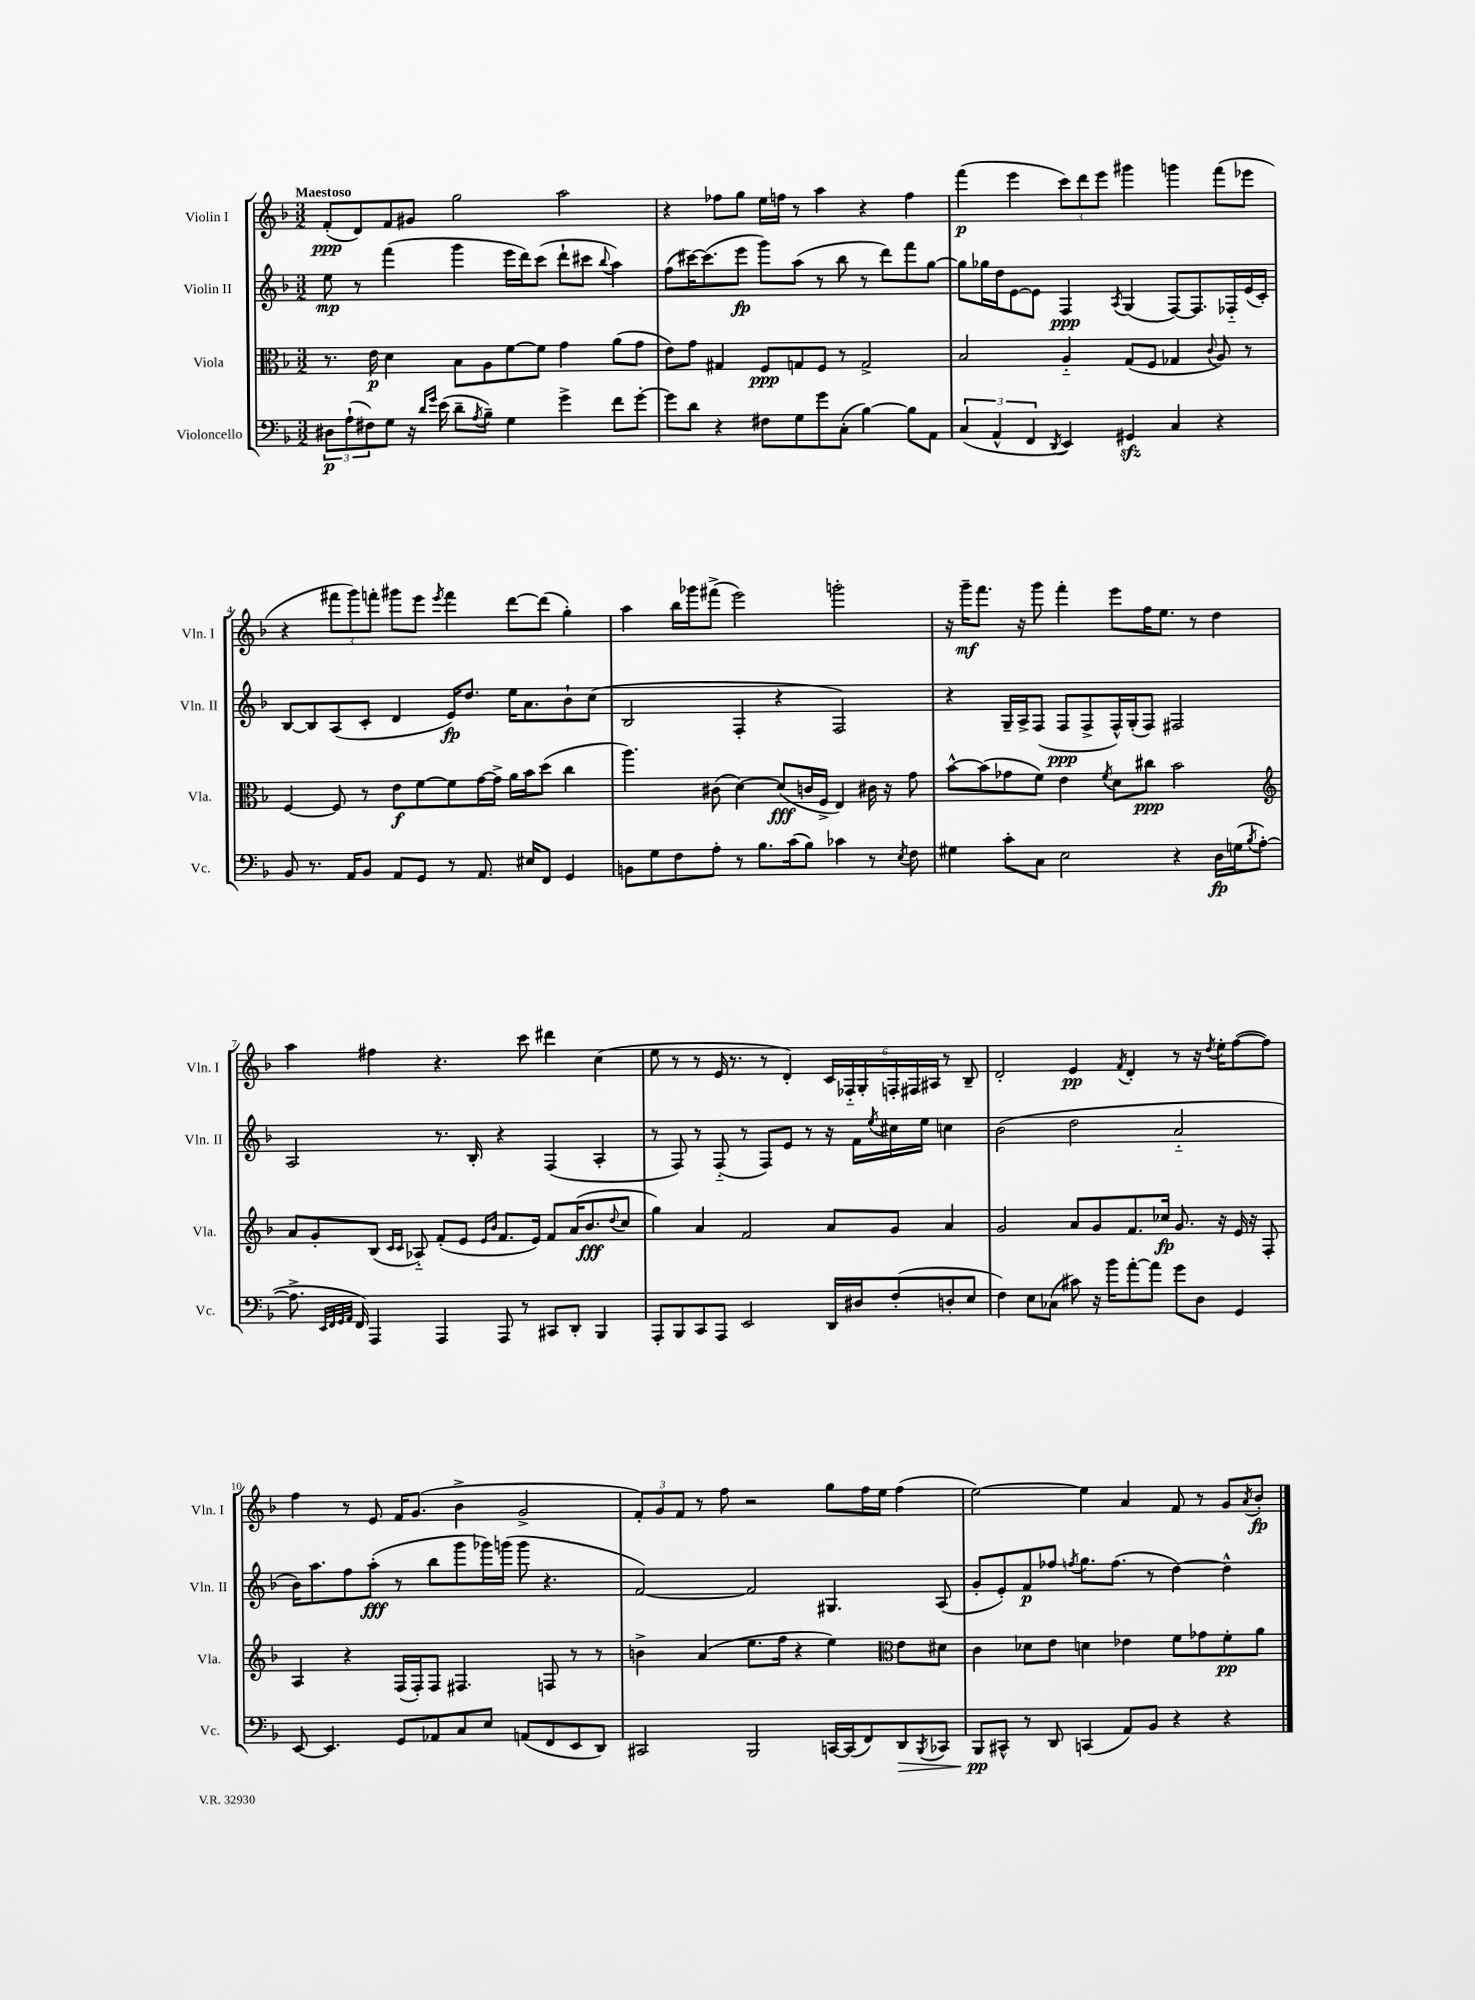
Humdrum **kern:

**kern	**kern	**kern	**kern
*staff4	*staff3	*staff2	*staff1
*clefF4	*clefC3	*clefG2	*clefG2
*k[b-]	*k[b-]	*k[b-]	*k[b-]
*M3/2	*M3/2	*M3/2	*M3/2
12D#	8.r	8ee	(8f'
(12A`	.	.	.
.	.	8r	8d)
12F#)	.	.	.
.	16e	.	.
8G	4d	(4fff	8f
16r	.	.	8g#
16qqd	.	.	.
16qqg	.	.	.
(16e	.	.	.
8d~	8B-	4ggg	2gg
8qA	.	.	.
8B-~)	8A	.	.
4G	[8f	16eee	.
.	.	16ddd)	.
.	8f]	(8ccc	.
4g^	4g	8ddd`	2aa
.	.	8ccc#	.
.	.	8qqbb-	.
8f	(8a	4aa)	.
[8g'	8g	.	.
=	=	=	=
8g]	8e)	(8ff	4r
8d	8g	[16ccc#)	.
.	.	(8.ccc#]	.
4r	4G#	.	8ff-
.	.	8eee	8gg
8F#	8F	8ggg)	16ee
.	.	.	16ff
8G	8G	(8aa	8r
8g	8F	8r	4aa
(8C'	8r	8bb-	.
[4B-)	2G^	8r	4r
.	.	8ddd)	.
8B-]	.	8fff	4ff
8AA	.	[8gg	.
=	=	=	=
(6C	2B-	8gg]	(4fff
.	.	16gg-	.
6AA^^	.	.	.
.	.	16dd	.
.	.	[8e	4eee
6FF	.	.	.
.	.	8e]	.
8qDD	.	.	.
4EE)	4A'~	4F	12ccc)
.	.	.	12ddd
.	.	.	12eee
.	.	8qA	.
4GG#	(8G	(4G	4ggg#
.	8F	.	.
4C	4G-	[8F)	4ggg
.	.	8.F]	.
.	8qqc	.	.
4r	8A)	.	(8fff
.	.	16F-'~	.
.	8r	(16e	8eee-
.	.	16c')	.
=	=	=	=
8BB-	[4F	[8B-	4r
8.r	.	8B-]	.
.	8F]	(8A	12fff#
16AA	.	.	.
.	.	.	12ggg)
8BB-	8r	8c'	.
.	.	.	12fff'
8AA	8e	4d	8ggg#
8GG	[8f	.	8eee
.	.	.	8qeee
8r	8f]	16e)	4fff
.	.	8.dd	.
8.AA	[16g	.	.
.	16g^]	.	.
.	16a	16ee	[8ddd
16E#	16b-	8.a	.
8FF	(8dd	.	(8ddd]
4GG	4cc	8b-`	4gg')
.	.	(8cc	.
=	=	=	=
8BB	4.aa)	2B-	4aa
8G	.	.	.
8F	.	.	16bb-
.	.	.	16ggg-
8A'	(8c#	.	(8fff#^
8r	[4d)	4F'	2eee)
8.B-	.	.	.
.	(8d]	4r	.
(16c	.	.	.
8B-)	16c	.	.
.	16F^	.	.
4c-	4E)	2F)	2ggg'
8r	16c#	.	.
.	16r	.	.
8qE	.	.	.
8F	8g	.	.
=	=	=	=
4G#	[8b-^^	4r	16r
.	.	.	16ggg~
.	(8b-]	.	8.fff
8c'	8g-	16G~	.
.	.	16A^	16r
8C	8f)	(8F	8ggg
2E	4e	8F	4fff'
.	.	8F^	.
.	8qf	.	.
.	8d	16F^^)	8eee
.	.	(16G'	.
.	8cc#	8F)	16ff
.	.	.	8.ee
4r	2b-	2F#	.
.	.	.	8r
16D	.	.	4dd
(16G	.	.	.
8qB-	.	.	.
[8A'	.	.	.
=	=	=	=
*	*clefG2	*	*
8.A^]	8a	2A	4aa
.	8g'	.	.
32qqEE	.	.	.
32qqFF	.	.	.
32qqGG	.	.	.
32qqAA	.	.	.
16FF)	.	.	.
4AAA	(8B-	.	4ff#
.	16qqc	.	.
.	16qqc	.	.
.	8A-'~)	.	.
4AAA	(8f'	8.r	4.r
.	8e	.	.
.	.	16B-'	.
.	16qqe	.	.
.	16qqb-	.	.
8AAA	8.f	4r	.
8r	.	.	8ccc
.	16e)	.	.
8CC#	8f	(4F	4ddd#
8DD'	(16a	.	.
.	8.b-	.	.
4BBB-	.	4A'	(4cc
.	8qqdd	.	.
.	8cc	.	.
=	=	=	=
8AAA'	4gg)	8r	8ee
8BBB-	.	8F)	8r
8CC	4a	8r	8r
8AAA	.	(8F'~	16e
.	.	.	8.r
2EE	2f	8r	.
.	.	8F)	8r
.	.	8e	4d')
.	.	8r	.
16DD	8a	16r	24c
.	.	.	24F-'~
16D#	.	16f	.
.	.	.	24G'
.	.	8qee	.
(8F'	8g	16cc#	24F'
.	.	.	24F#
.	.	16ee	.
.	.	.	24A#
8D'	4a	4cc	8r
8E	.	.	8B-~
=	=	=	=
4F)	2g	(2b-	2d'
8E	.	.	.
(8C-	.	.	.
8c#)	8a	2dd	4e
16r	8g	.	.
16b-	.	.	.
.	.	.	8qf
[8a'	8.f	.	4d'
8a]	.	.	.
.	16cc-	.	.
8g	8.g	2a'~	8r
8D	.	.	16r
.	.	.	8qdd
.	16r	.	16ee'
4GG	16e	.	([8ff
.	16r	.	.
.	8F'	.	8ff])
=	=	=	=
[8EE	4A	16b-)	4ff
.	.	8.aa	.
4.EE]	.	.	.
.	4r	8ff	8r
.	.	(8aa'	8e
8GG	(16F	8r	16f
.	16F')	.	(8.g
8AA-	8F	8bb-	.
8C	4.F#	8ggg	4b-^
8E	.	16ggg-)	.
.	.	(16ggg	.
(8AA	.	8ggg	2g^
8FF	8F	4.r	.
8EE	8r	.	.
8DD)	8r	.	.
=	=	=	=
2CC#	4b^	[2f)	12f')
.	.	.	12g
.	.	.	12f
.	(4a	.	8r
.	.	.	8ff
2BBB-	8.ee	2f]	2r
.	16ff	.	.
.	4r	.	.
[16CC	4ee)	4.G#	8gg
(16CC]	.	.	.
8FF)	.	.	16ff
.	.	.	16ee
*	*clefC3	*	*
8DD	8e	.	(4ff
8qBBB-	.	.	.
8CC-	8d#	(8A	.
=	=	=	=
8BBB-	4c	8g'	[2ee)
8CC#^^	.	8e')	.
8r	8d-	8f	.
8DD	8e	8ff-	.
.	.	8qff	.
(4CC	4d	8.gg	4ee]
.	.	(8.ff	.
8AA)	4e-	.	4a
8BB-	.	8r	.
4r	8f	[4dd)	8f
.	8g-	.	8r
4r	8f'	4dd^^]	8g
.	.	.	8qa
.	8a	.	8b-'
==	==	==	==
*-	*-	*-	*-
